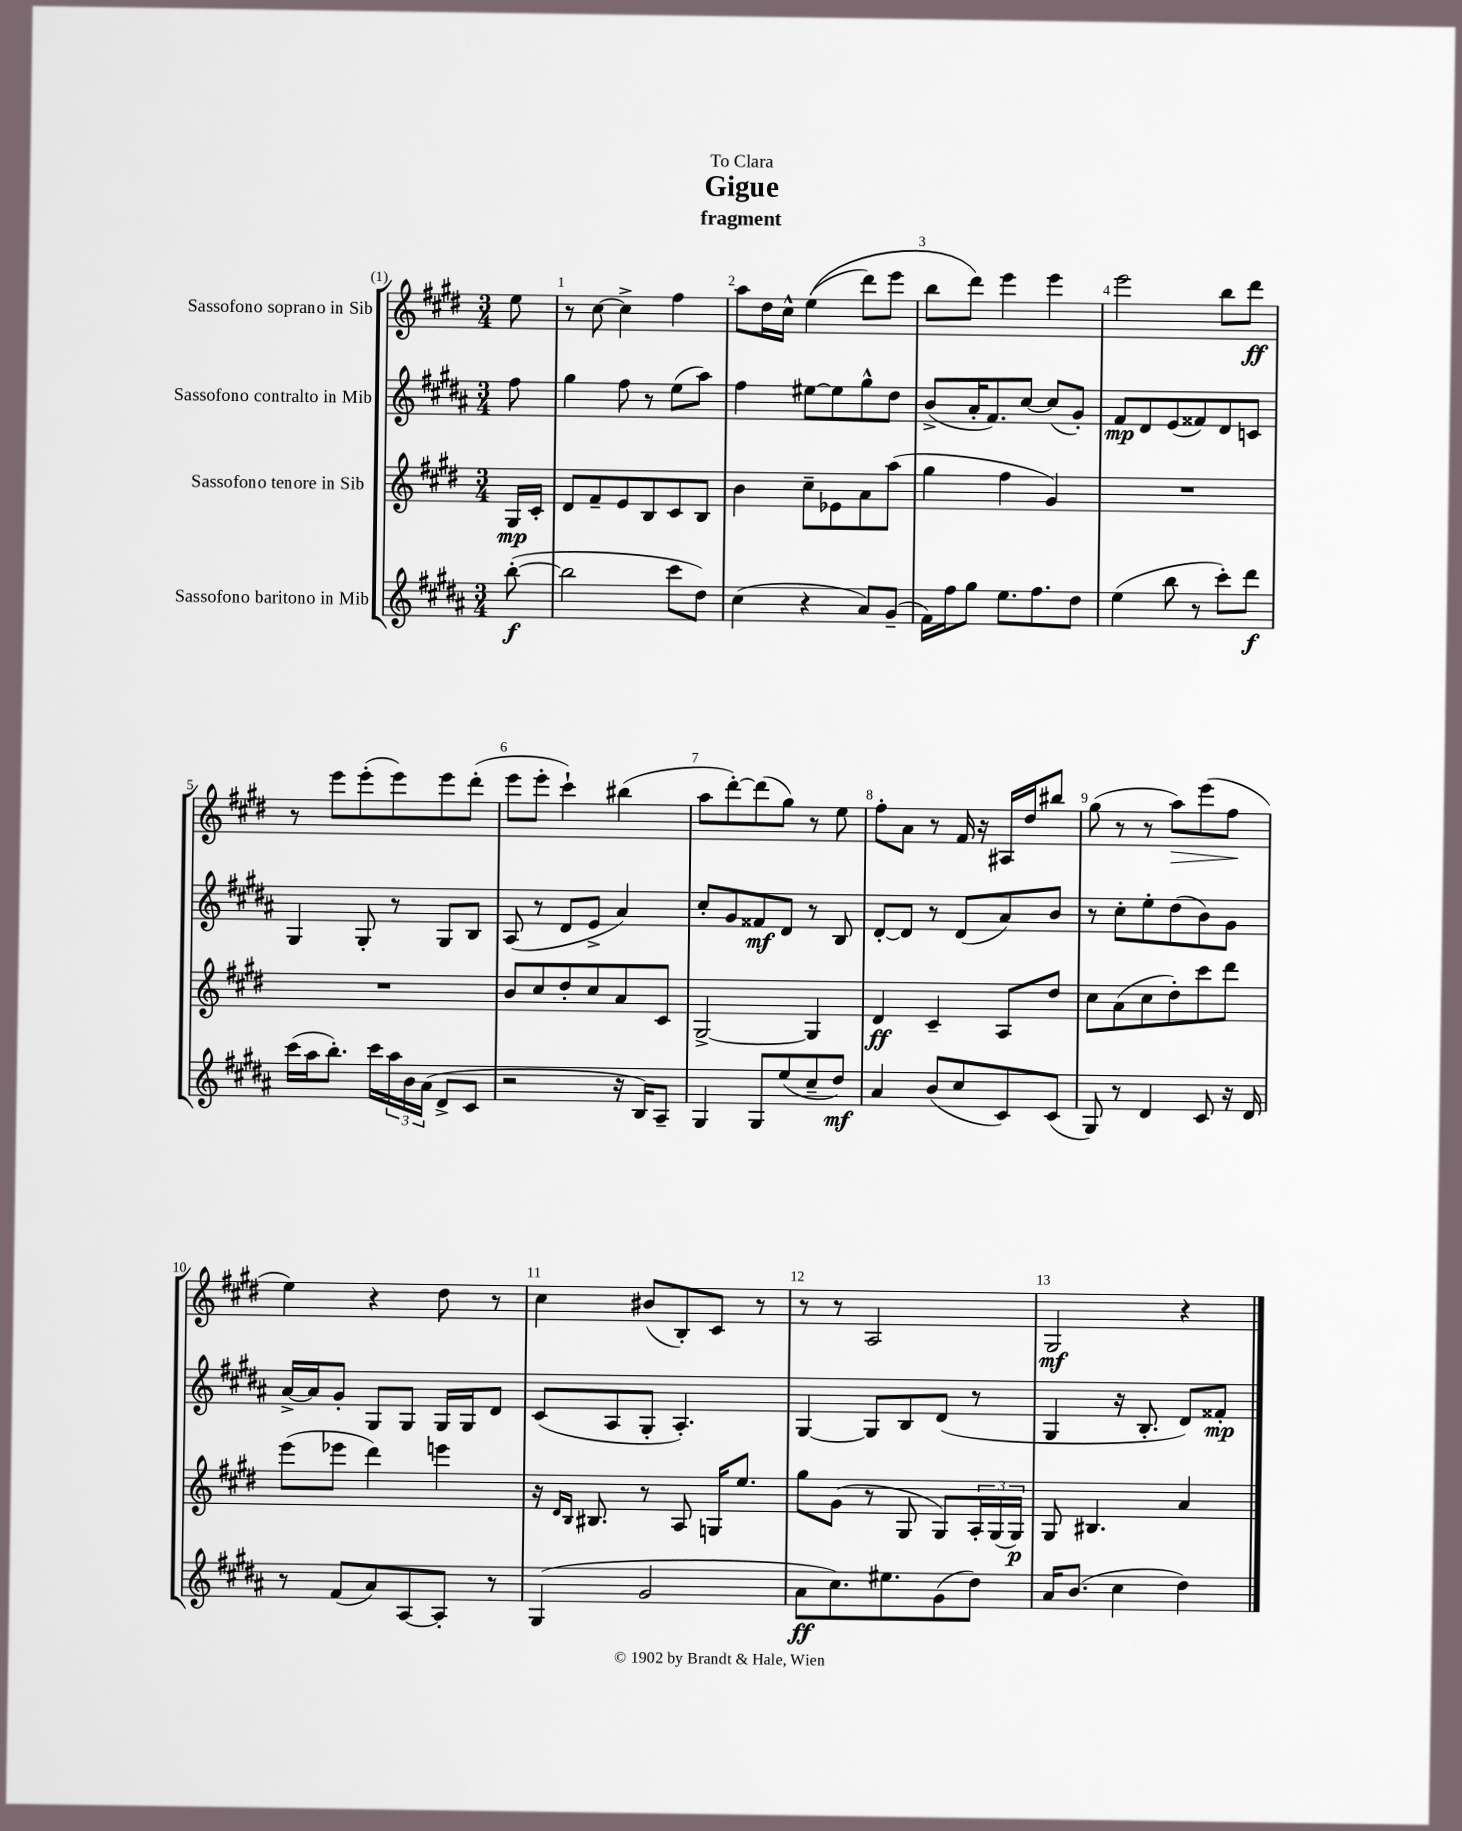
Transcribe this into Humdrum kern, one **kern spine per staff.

**kern	**kern	**kern	**kern
*staff4	*staff3	*staff2	*staff1
*clefG2	*clefG2	*clefG2	*clefG2
*k[f#c#g#d#a#]	*k[f#c#g#d#]	*k[f#c#g#d#a#]	*k[f#c#g#d#]
*M3/4	*M3/4	*M3/4	*M3/4
([8bb'	16G#	8ff#	8ee
.	16c#'	.	.
=	=	=	=
2bb]	8d#	4gg#	8r
.	8f#~	.	[8cc#
.	8e	8ff#	4cc#^]
.	8B	8r	.
8ccc#	8c#	(8ee	4ff#
8dd#)	8B	8aa#)	.
=	=	=	=
(4cc#	4b	4ff#	8aa
.	.	.	16dd#
.	.	.	16cc#^^
4r	8cc#~	[8ee#	&((4ee
.	8e-	8ee#]	.
8a#)	8a	8gg#^^	8ddd#)
(8g#~	(8aa	8dd#	8eee
=	=	=	=
16f#)	4gg#	(8b^	8bb
16ff#	.	.	.
8gg#	.	16a#'	8ddd#&)
.	.	8.f#)	.
8.ee	4ff#	.	4eee
.	.	[8cc#	.
8.ff#	.	.	.
.	4g#)	(8cc#]	4eee
8dd#	.	8g#')	.
=	=	=	=
(4ee	2.r	8f#	2eee
.	.	8d#	.
8bb	.	(8e	.
8r	.	8f##)	.
8ccc#')	.	8d#	8bb
8ddd#	.	8c	8ddd#
=	=	=	=
(16ccc#	2.r	4G#	8r
16aa#	.	.	.
8.bb')	.	.	8eee
.	.	8G#'	(8eee'
16ccc#	.	.	.
24aa#	.	8r	8eee)
24b	.	.	.
(24a#	.	.	.
8d#^	.	8G#	8eee
8c#	.	8B	(8ddd#'
=	=	=	=
2r	8b	(8A#	8eee
.	8cc#	8r	8eee'
.	8dd#'	8d#	4ccc#`)
.	8cc#	8e^	.
16r	8a	4a#)	(4bb#
16B)	.	.	.
8A#~	8c#	.	.
=	=	=	=
4G#	[2G#^	8cc#'	8aa
.	.	8g#	[8ddd#')
8G#	.	8f##	(8ddd#]
(8ee	.	8d#	8gg#)
8cc#~	4G#]	8r	8r
8dd#)	.	8B	8ee
=	=	=	=
4a#	4d#	[8d#'	8ff#'
.	.	8d#]	8a
(8b	4c#~	8r	8r
8cc#	.	(8d#	16f#
.	.	.	16r
8c#)	8A	8a#)	16A#
.	.	.	16dd#
(8c#	8dd#	8b	8bb#
=	=	=	=
8G#)	8cc#	8r	(8gg#
8r	(8a	8cc#'	8r
4d#	8cc#	8ee'	8r
.	8dd#')	(8dd#	8aa)
8c#	8ccc#	8b)	(8eee
16r	8ddd#	8g#	8ff#
16d#	.	.	.
=	=	=	=
8r	(8eee	[16a#^	4ee)
.	.	16a#]	.
(8f#	8eee-	8g#'	.
8a#)	4ddd#)	8G#	4r
[8A#	.	8G#	.
8A#']	4eee	16G#	8dd#
.	.	16G#	.
8r	.	8d#	8r
=	=	=	=
(4G#	16r	(8c#	4cc#
.	16qqd#	.	.
.	16qqB	.	.
.	8.B#	.	.
.	.	8A#	.
2g#	8r	8G#'	(8b#
.	8A	4.A#')	8B')
.	16G	.	8c#
.	8.ee	.	.
.	.	.	8r
=	=	=	=
8a#	8gg#	[4G#	8r
8.cc#)	(8g#	.	8r
.	8r	8G#]	2A
8.ee#	.	.	.
.	8G#	8B	.
(8g#	8G#)	(8d#	.
8dd#)	24A'	8r	.
.	(24G#	.	.
.	24G#)	.	.
=	=	=	=
16a#	8G#	4G#	2G#
(8.b	.	.	.
.	4.B#	.	.
4cc#	.	16r	.
.	.	8.B'	.
4dd#)	4a	8d#)	4r
.	.	8f##'	.
==	==	==	==
*-	*-	*-	*-
